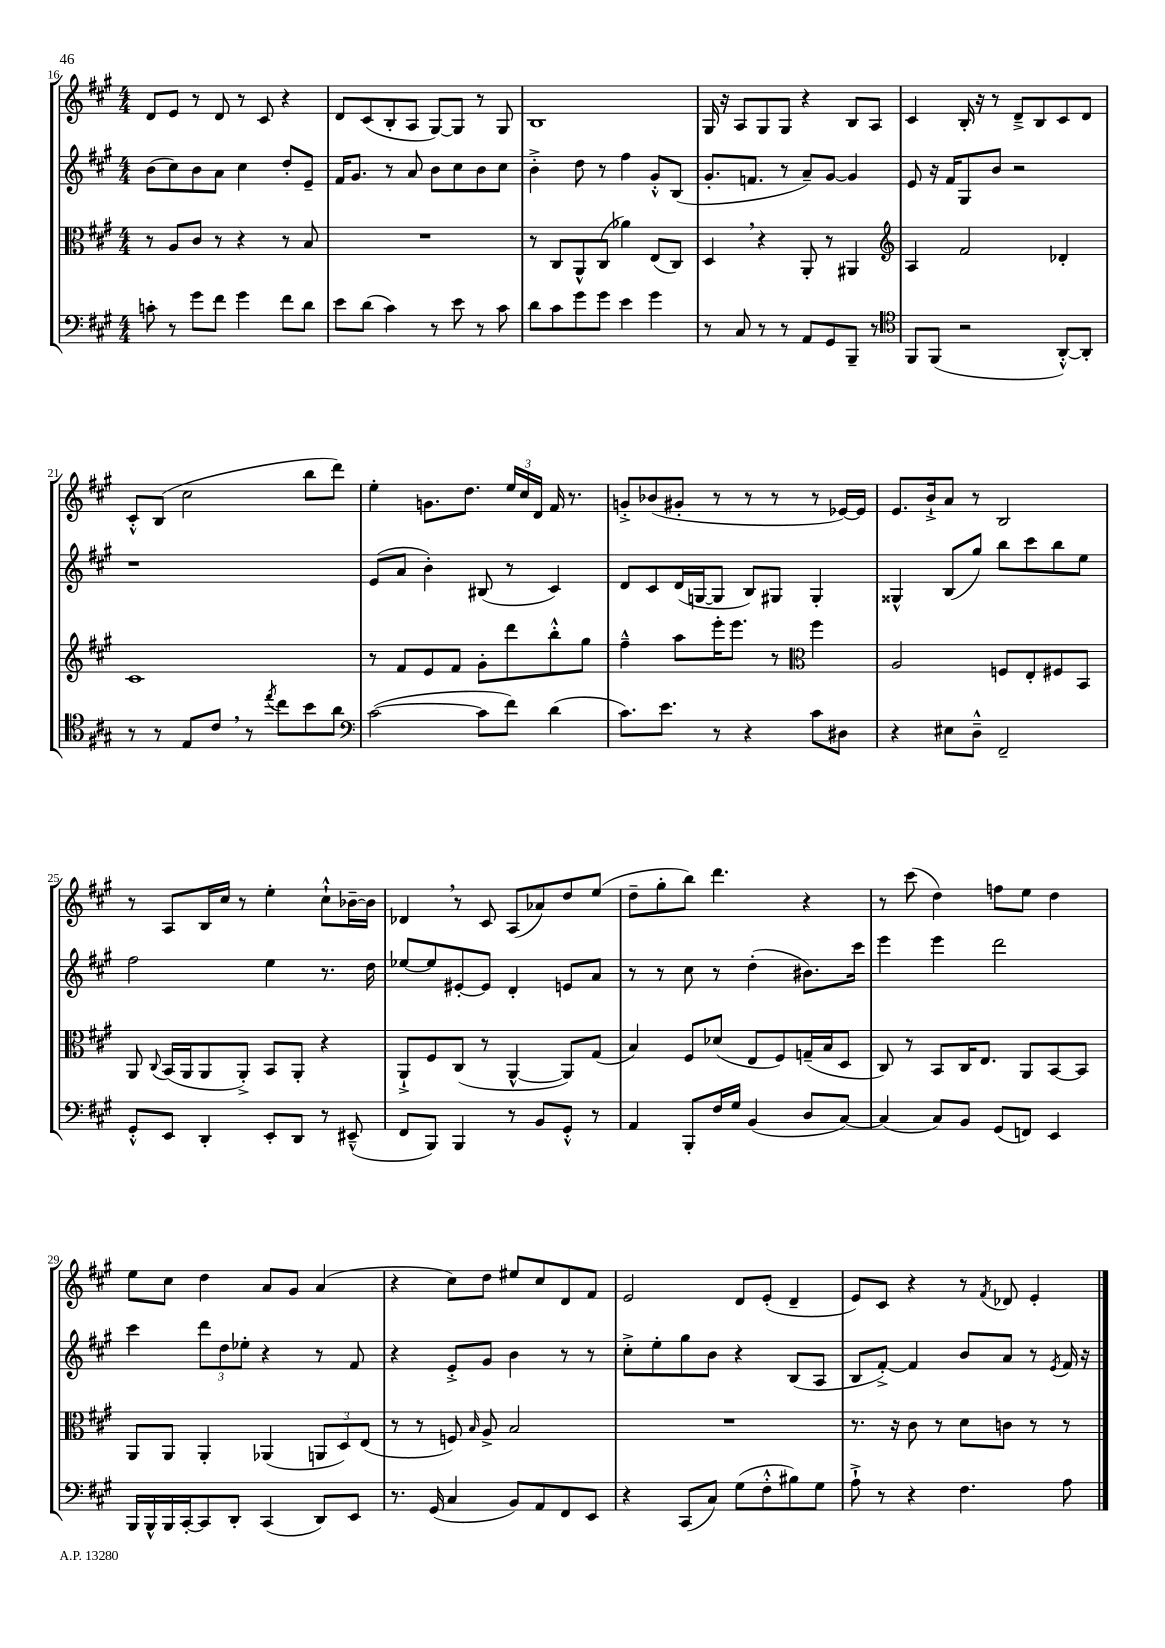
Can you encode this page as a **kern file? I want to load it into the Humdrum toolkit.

**kern	**kern	**kern	**kern
*part4	*part3	*part2	*part1
*staff4	*staff3	*staff2	*staff1
*clefF4	*clefC3	*clefG2	*clefG2
*k[f#c#g#]	*k[f#c#g#]	*k[f#c#g#]	*k[f#c#g#]
*M4/4	*M4/4	*M4/4	*M4/4
=16	=16	=16	=16
8cn'\	8r	(8b\L	8d/L
8r	8A/L	8cc#\)	8e/J
8g#\L	8c#/J	8b\	8r
8f#\J	8r	8a\J	8d/
4g#\	4r	4cc#\	8r
.	.	.	8c#/
8f#\L	8r	8dd'/L	4r
8d\J	8B/	8e~/J	.
=17	=17	=17	=17
8e\L	1r	16f#/KL	8d/L
.	.	8.g#/J	.
(8d\J	.	.	(8c#/
4c#\)	.	8r	8B'/
.	.	8a/	8A/J
8r	.	8b\L	[8G#/L)
8e\	.	8cc#\	8G#/J]
8r	.	8b\	8r
8c#\	.	8cc#\J	8G#/
=18	=18	=18	=18
8d\L	8r	4b'^\	1B
8c#\	8C#/L	.	.
8g#\	8AA^^/	8dd\	.
8g#\J	(8C#/J	8r	.
4e\	4a-X\)	4ff#\	.
4g#\	(8E/L	8g#'^^/L	.
.	8C#/J)	(8B/J	.
=19	=19	=19	=19
8r	4D,/	8.g#'/L	16G#/
.	.	.	16r
8C#/	.	.	8A/L
.	.	8.fn/J	.
8r	4r	.	8G#/
8r	.	8r	8G#/J
8AA/L	8AA'/	8a~/L)	4r
8GG#/	8r	[8g#/J	.
8BBB~/J	4AA#X/	4g#/]	8B/L
8r	.	.	8A/J
=20	=20	=20	=20
*clefC4	*clefG2	*	*
8FF#/L	4A/	8e/	4c#/
(8FF#/J	.	16r	.
.	.	16f#/KL	.
2r	2f#/	8G#/	16B'/
.	.	.	16r
.	.	8b/J	8r
.	.	2r	8d~^/L
.	.	.	8B/
[8AA'^^/L)	4d-X'/	.	8c#/
8AA'/J]	.	.	8d/J
!!LO:LB:g=z
=21	=21	=21	=21
8r	1c#	1r	8c#'^^/L
8r	.	.	(8B/J
8E/L	.	.	2cc#\
8c#,/J	.	.	.
8r	.	.	.
8qee/	.	.	.
8cc#\L	.	.	.
8b\	.	.	8bb\L
8a\J	.	.	8ddd\J)
=22	=22	=22	=22
*clefF4	*	*	*
([2c#\	8r	(8e/L	4ee'\
.	8f#/L	8a/J	.
.	8e/	4b'\)	8.gn\L
.	8f#/J	.	.
.	.	.	8.dd\J
8c#\L]	8g#'\L	(8B#X/	.
8f#\J)	8ddd\	8r	24ee/LL
.	.	.	24cc#/
.	.	.	24d/JJ
(4d\	8bb'^^\	4c#/)	16f#/
.	.	.	8.r
.	8gg#\J	.	.
=23	=23	=23	=23
8.c#\L)	4ff#~^^\	8d/L	8gn'^/L
.	.	8c#/	(8b-X/
8.e\J	.	.	.
.	8aa\L	(16d/L	8g#X'/J
.	.	[16Gn/J	.
8r	16eee'\K	8G/J]	8r
.	8.eee\J	.	.
4r	.	8B/L)	8r
.	8r	8G#X/J	8r
*	*clefC3	*	*
8c#\L	4ff#\	4G#'/	8r
8D#X\J	.	.	[16e-X/LL)
.	.	.	16e-/JJ]
=24	=24	=24	=24
4r	2A/	4G##X^^/	8.e/L
.	.	.	16b`^/k
8E#X\L	.	(8B/L	8a/J
8D~^^\J	.	8gg#/J)	8r
2FF#~/	8Fn/L	8bb\L	2B/
.	8E'/	8ccc#\	.
.	8F#X/	8bb\	.
.	8BB/J	8ee\J	.
!!LO:LB:g=z
=25	=25	=25	=25
8GG#'^^/L	8AA/	2ff#\	8r
.	8qqC#/	.	.
8EE/J	(16BB/LL	.	8A/L
.	16AA/J	.	.
4DD'/	8AA/	.	16B/L
.	.	.	16cc#/JJ
.	8AA'^/J)	.	8r
8EE'/L	8BB/L	4ee\	4ee'\
8DD/J	8AA'/J	.	.
8r	4r	8.r	8cc#`^^\L
(8EE#X~^^/	.	.	[16b-X~\L
.	.	16dd\	16b-\JJ]
=26	=26	=26	=26
8FF#/L	8AA`^/L	[8ee-X/L	4d-X,/
8BBB/J)	8F#/	8ee-/]	.
4BBB/	(8C#/J	[8e#X'/	8r
.	8r	8e#/J]	8c#/
8r	[4AA^^/	4d'/	(8A/L
8BB/L	.	.	8a-X/)
8GG#'^^/J	8AA/L])	8en/L	8dd/
8r	(8G#/J	8a/J	(8ee/J
=27	=27	=27	=27
4AA/	4B/)	8r	8dd~\L
.	.	8r	8gg#'\
8BBB'/L	8F#/L	8cc#\	8bb\J)
16F#/L	(8d-X/J	8r	4.ddd\
16G#/JJ	.	.	.
(4BB/	8E/L	(4dd'\	.
.	8F#/)	.	.
8D/L	(16Gn~/L	8.b#X\L)	4r
.	16B/J	.	.
[8C#/J)	8D/J	.	.
.	.	16ccc#\Jk	.
=28	=28	=28	=28
(4C#/]	8C#/)	4eee\	8r
.	8r	.	(8ccc#\
8C#/L)	8BB/L	4eee\	4dd\)
8BB/J	16C#/K	.	.
.	8.E/J	.	.
(8GG#/L	.	2ddd\	8ffn\L
8FFn/J)	8AA/L	.	8ee\J
4EE/	[8BB/	.	4dd\
.	8BB/J]	.	.
!!LO:LB:g=z
=29	=29	=29	=29
16BBB/LL	8AA/L	4ccc#\	8ee\L
16BBB^^/	.	.	.
16BBB/	8AA/J	.	8cc#\J
[16CC#'/J	.	.	.
8CC#/]	4AA'/	12ddd\L	4dd\
.	.	12dd\	.
8DD'/J	.	.	.
.	.	12ee-X'\J	.
(4CC#/	(4AA-X/	4r	8a/L
.	.	.	8g#/J
8DD/L)	12AAn/L	8r	(4a/
.	12D/)	.	.
8EE/J	.	8f#/	.
.	(12E/J	.	.
=30	=30	=30	=30
8.r	8r	4r	4r
.	8r	.	.
(16GG#/	.	.	.
4C#/	8Fn/)	8e'^/L	8cc#\L)
.	16qqB/	.	.
.	8A^/	8g#/J	8dd\J
8BB/L)	2B/	4b\	8ee#X/L
8AA/	.	.	8cc#/
8FF#/	.	8r	8d/
8EE/J	.	8r	8f#/J
=31	=31	=31	=31
4r	1r	8cc#'^\L	2e/
.	.	8ee'\	.
(8CC#/L	.	8gg#\	.
8C#/J)	.	8b\J	.
(8G#\L	.	4r	8d/L
8F#'^^\	.	.	(8e'/J
8B#X\)	.	(8B/L	4d~/
8G#\J	.	8A/J	.
=32	=32	=32	=32
8A`^\	8.r	8B/L	8e/L)
8r	.	[8f#'^/J)	8c#/J
.	16r	.	.
4r	8c#\	4f#/]	4r
.	8r	.	.
4.F#\	8d\L	8b/L	8r
.	.	.	8qf#/
.	8cn\J	8a/J	8d-X/
.	8r	8r	4e'/
.	.	8qe/	.
8A\	8r	16f#/	.
.	.	16r	.
==	==	==	==
*-	*-	*-	*-
